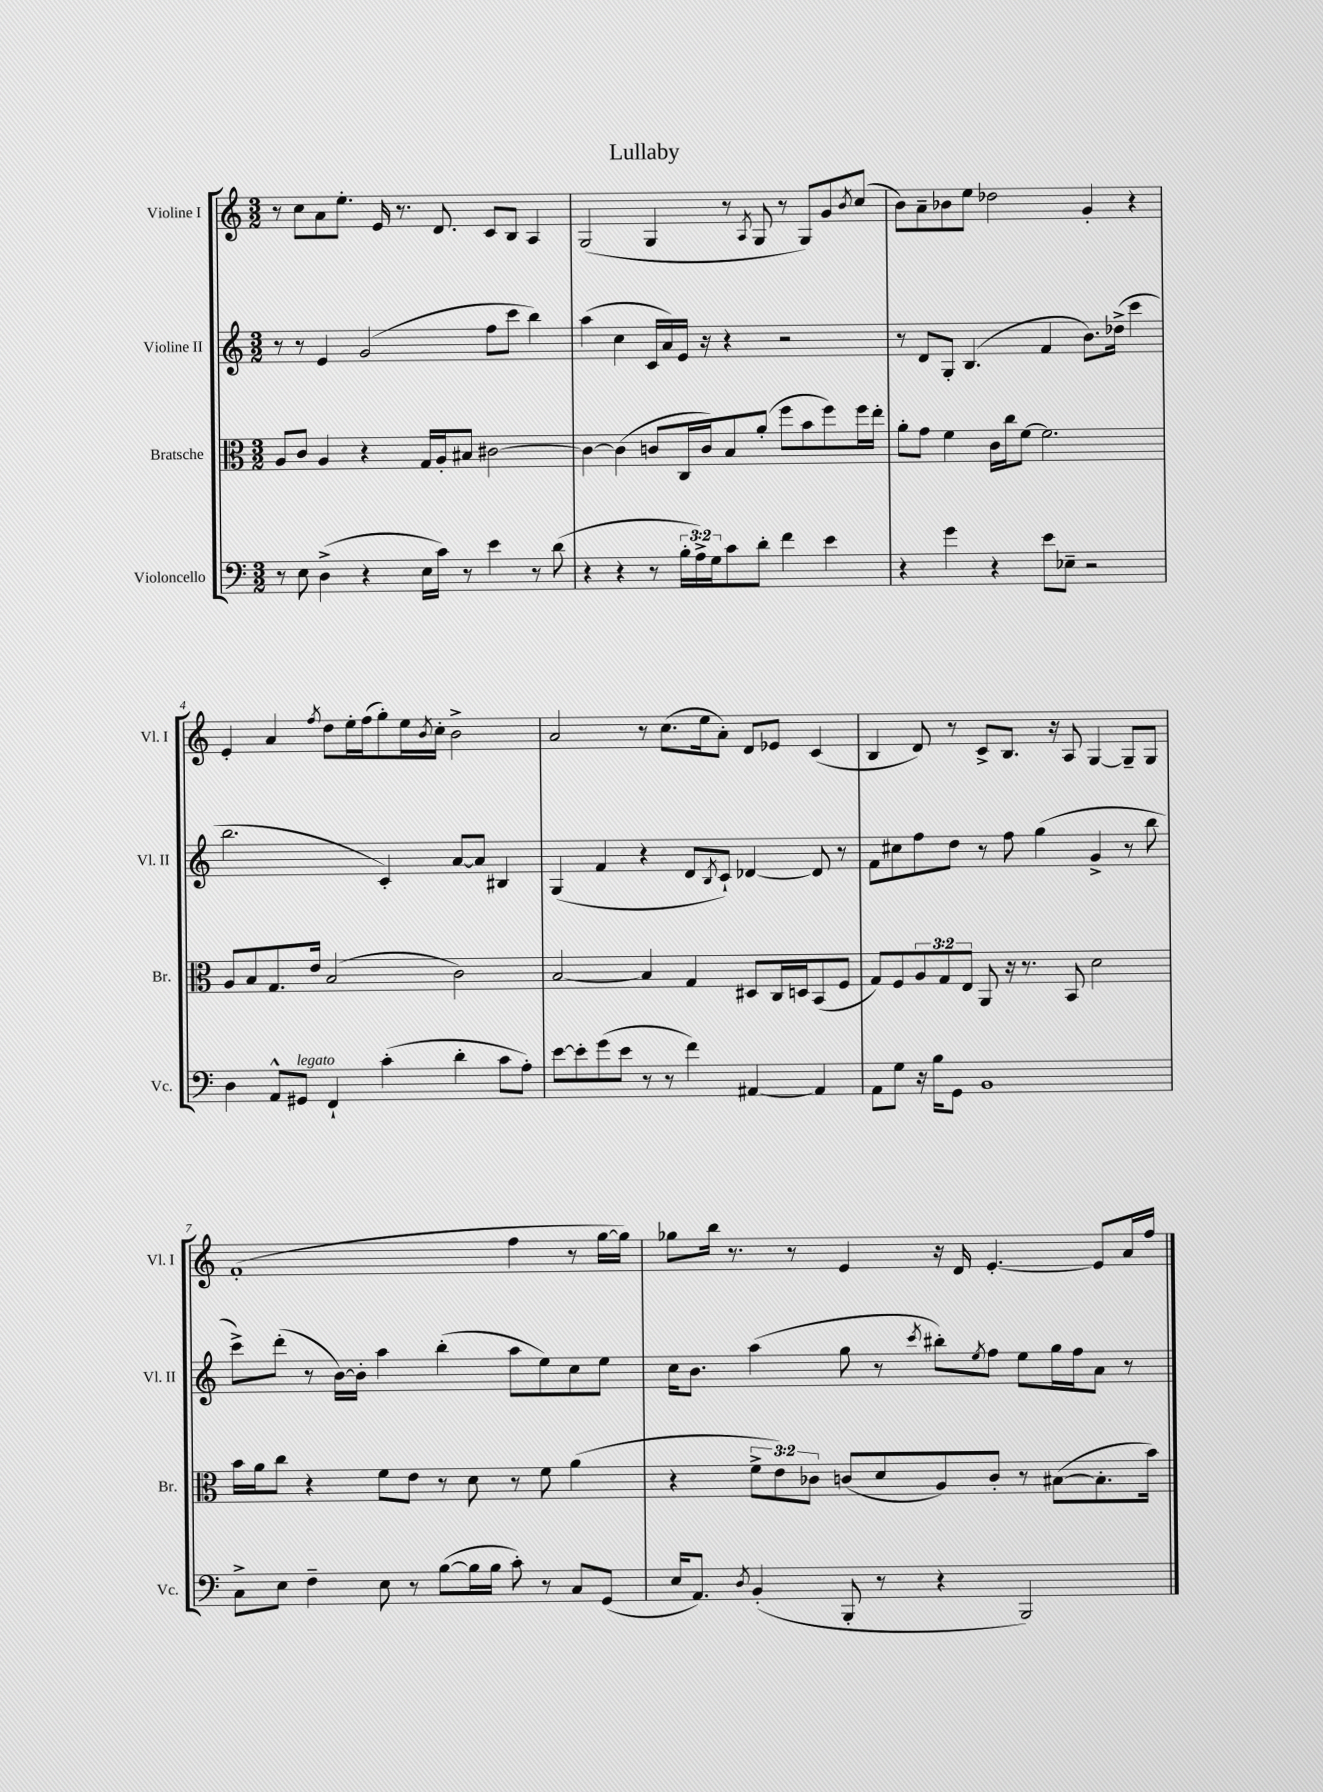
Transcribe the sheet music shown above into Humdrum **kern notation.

**kern	**kern	**kern	**kern
*part4	*part3	*part2	*part1
*staff4	*staff3	*staff2	*staff1
*I"Violoncello	*I"Bratsche	*I"Violine II	*I"Violine I
*I'Vc.	*I'Br.	*I'Vl. II	*I'Vl. I
*clefF4	*clefC3	*clefG2	*clefG2
*k[]	*k[]	*k[]	*k[]
*M3/2	*M3/2	*M3/2	*M3/2
=1	=1	=1	=1
8r	8A/L	8r	8r
8E\	8c/J	8r	8cc\L
(4D^\	4A/	4e/	8a\
.	.	.	8.ee'\J
4r	4r	(2g/	.
.	.	.	16e/
.	.	.	8.r
16E\LL	16G/LL	.	.
16c\JJ)	16A'/J	.	8.d/
8r	8B#X/J	.	.
4e\	[2c#X\	8ff\L	8c/L
.	.	8ccc\J	8B/J
8r	.	4bb\)	4A/
(8d\	.	.	.
=2	=2	=2	=2
4r	4c#\_	(4aa\	(2G/
4r	(4c#\]	4cc\	.
8r	8cn/L	16c/LL	4G/
.	.	16a/)	.
24B'\LL	16C/L	16e/JJ	.
24A^\)	.	.	.
.	16c/J)	16r	.
24G\J	.	.	.
8c\	8B/	4r	8r
.	.	.	8qA/
8d'\J	(8a'/J	.	8G/
4f\	8ff\L	2r	8r
.	8b\	.	8G/L)
4e\	8ff\)	.	8g/
.	.	.	8qb/
.	16ff\L	.	(8cc/J
.	16ee'\JJ	.	.
=3	=3	=3	=3
4r	8a'\L	8r	8b\L)
.	8g\J	8d/L	8a~\
4g\	4f\	8G'/J	8b-X\
.	.	(4.B/	8ee\J
4r	16c\LL	.	2dd-X\
.	16cc\J	.	.
.	[8f\J	.	.
8e\L	2.f\]	4f/	.
8E-X~\J	.	.	.
2r	.	8.b\L)	4g'/
.	.	(16dd-X^\Jk	.
.	.	4ccc\	4r
!!LO:LB:g=z
=4	=4	=4	=4
4D\	8A/L	2.bb\	4e'/
.	8B/	.	.
8AA^^/L	8.G/	.	4a/
!LO:TX:a:i:t=legato	!	!	!
8GG#X/J	.	.	.
.	16e/Jk	.	.
.	.	.	8qff/
4FF`/	(2B/	.	8dd\L
.	.	.	16ee'\L
.	.	.	(16ff\J
(4c'\	.	4c'/)	8gg'\)
.	.	.	16ee\L
.	.	.	8qb/
.	.	.	16cc'\JJ
4d'\	2c\)	[8a/L	2b^\
.	.	8a/J]	.
8c\L	.	4B#X/	.
8A'\J)	.	.	.
=5	=5	=5	=5
[8e\L	[2B/	(4G/	2a/
8e'\]	.	.	.
(8g\	.	4f/	.
8e\J	.	.	.
8r	4B/]	4r	8r
8r	.	.	(8.cc\L
4f\)	4G/	8d/L	.
.	.	.	16ee\k
.	.	8qB/	.
.	.	8c`/J)	8a'\J)
[4AA#X/	8D#X/L	[4d-X/	8d/L
.	16C/L	.	8e-X/J
.	16Dn/J	.	.
4AA#/]	(8BB/	8d-/]	(4c/
.	8F/J	8r	.
=6	=6	=6	=6
8AA\L	8G/L)	8f\L	4B/
8G\J	8F/	8cc#X\	.
16r	12A/	8ff\	8d/)
16B\KL	.	.	.
.	12G/	.	.
8GG\J	.	8dd\J	8r
.	12E/J	.	.
1BB	8AA/	8r	8c^/L
.	16r	8ff\	8.B/J
.	8.r	.	.
.	.	(4gg\	.
.	.	.	16r
.	8BB/	.	8A/
.	2d\	4g^/	[4G/
.	.	8r	8G~/L]
.	.	8bb\	8G/J
!!LO:LB:g=z
=7	=7	=7	=7
8C^\L	16b\LL	8ccc^\L)	(1f'
.	16a\J	.	.
8E\J	8cc\J	(8ddd'\J	.
4F~\	4r	8r	.
.	.	[16b\LL)	.
.	.	16b'\JJ]	.
8E\	8f\L	4aa\	.
8r	8e\J	.	.
([8B\L	8r	(4bb'\	.
16B\L]	8d\	.	.
16B\JJ	.	.	.
8c'\)	8r	8aa\L	4ff\
8r	8f\	8ee\)	.
8C/L	(4a\	8cc\	8r
(8GG/J	.	8ee\J	[16gg\LL
.	.	.	16gg\JJ])
=8	=8	=8	=8
16E/KL	4r	16cc\KL	8gg-X\L
8.AA/J)	.	8.b\J	.
.	.	.	16bb\Jk
.	.	.	8.r
8qD/	.	.	.
(4BB'/	12f^\L	(4aa\	.
.	12e\)	.	.
.	.	.	8r
.	12c-X\J	.	.
8BBB'/	(8cn/L	8gg\	4e/
8r	8d/	8r	.
.	.	8qccc/	.
4r	8A/)	8bb#X'\L)	16r
.	.	.	16d/
.	.	8qee/	.
.	8c'/J	8ff\J	[4.e'/
2BBB/)	8r	8ee\L	.
.	([8B#X\L	16gg\L	.
.	.	16ff\J	.
.	8.B#'\]	8a\J	8e/L]
.	.	8r	16a/L
.	16b\Jk)	.	16ff/JJ
==	==	==	==
*-	*-	*-	*-
